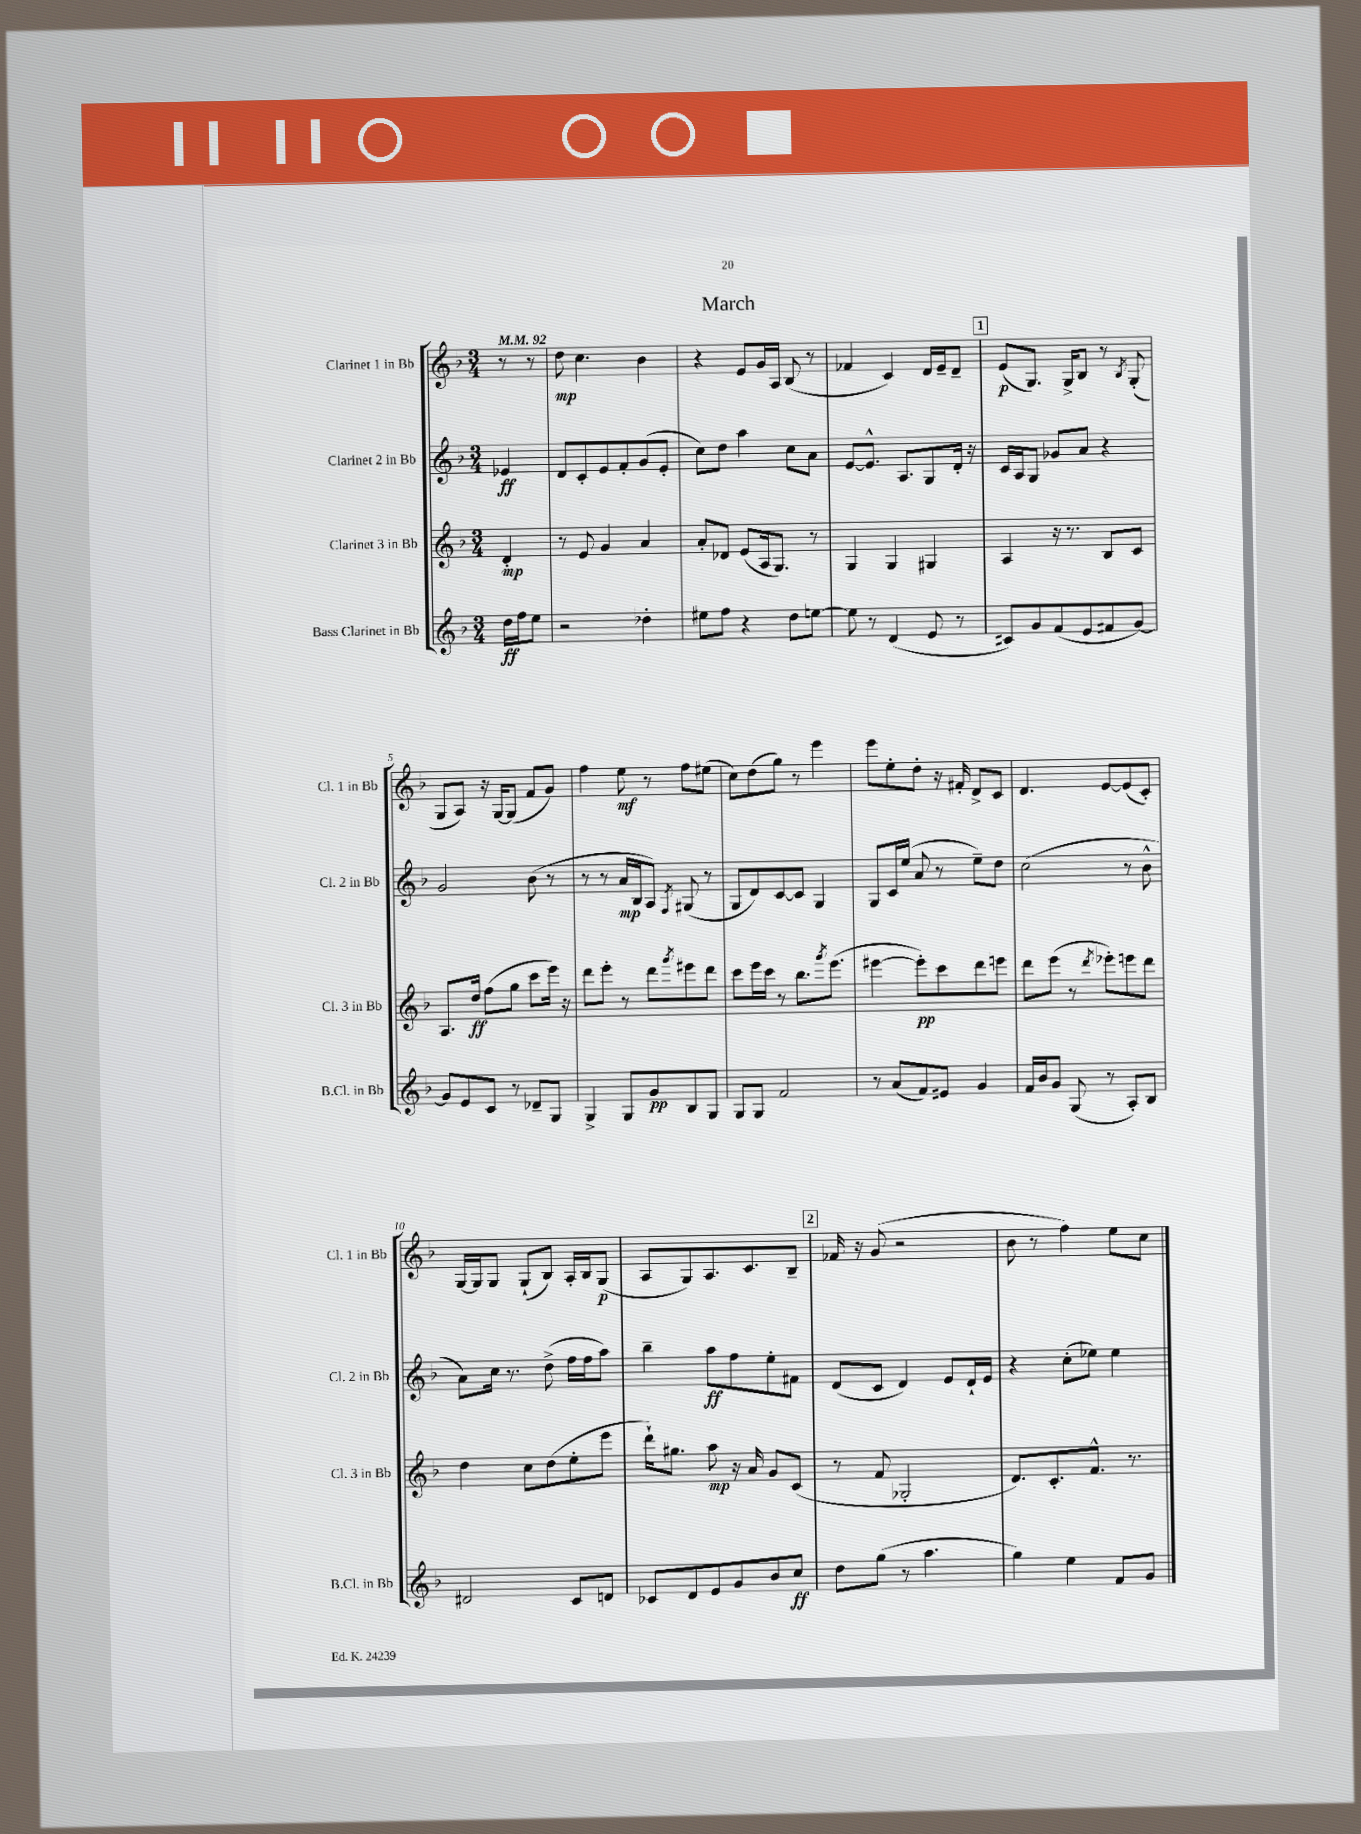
\header { title = "March" }
<<
\new StaffGroup <<
\new Staff = "s0" \with { instrumentName = "Clarinet 1 in Bb" shortInstrumentName = "Cl. 1 in Bb" } {
    \clef treble \key f \major \numericTimeSignature \time 3/4 \partial 4 \tempo 4 = 92
    r8 r8 |
    d''8\mp c''4. bes'4 |
    r4 e'8 g'16 a16 bes8( r8 |
    fes'4 c'4) d'16 e'16-- d'8-- |
    \mark \markup { \box "1" } e'8\p( g8.) g16-> bes8 r8 \acciaccatura { bes8 } g8-.( |
    g8 a8) r16 g16~ g8( f'8 g'8) |
    f''4 e''8\mf r8 f''8 eis''8( |
    c''8) d''8( g''8) r8 e'''4 |
    e'''8 e''8-. d''8-. r16 fis'16-. d'8-> c'8 |
    d'4. e'8~ e'8( c'8-.) |
    g16~ g16 g8 g8-!( bes8) a16-. bes16 g8\p( |
    a8 g8) a8. c'8. bes8-- |
    \mark \markup { \box "2" } fes'16 r16 g'8( r2 |
    bes'8 r8 f''4) e''8 c''8 \bar "|." |
}
\new Staff = "s1" \with { instrumentName = "Clarinet 2 in Bb" shortInstrumentName = "Cl. 2 in Bb" } {
    \clef treble \key f \major \numericTimeSignature \time 3/4 \partial 4
    ees'4\ff |
    d'8 c'8-. e'8 f'8-. g'8( e'8-. |
    c''8) d''8 a''4 c''8 a'8 |
    e'8~ e'8.-^ a8. g8 d'16-. r16 |
    \mark \markup { \box "1" } c'16 a16 g8 ges'8 a'8 r4 |
    g'2 bes'8( r8 |
    r8 r8 a'16\mp bes16 a8) \acciaccatura { f8 } gis8( r8 |
    g8 d'8) c'8~ c'8 g4 |
    g8 c'16 e''16( a'8 r8 e''8--) d''8 |
    c''2( r8 bes'8-^ |
    a'8) c''16 r8. d''8->( f''16 f''16 a''8) |
    bes''4-- a''8\ff f''8 e''8-. fis'8 |
    \mark \markup { \box "2" } d'8( c'8 d'4) e'8 d'16-! e'16 |
    r4 c''8-.( ees''8) ees''4 \bar "|." |
}
\new Staff = "s2" \with { instrumentName = "Clarinet 3 in Bb" shortInstrumentName = "Cl. 3 in Bb" } {
    \clef treble \key f \major \numericTimeSignature \time 3/4 \partial 4
    d'4-.\mp |
    r8 e'8 g'4 a'4 |
    a'8-. des'8 e'8( a16 g8.) r8 |
    g4 g4 gis4 |
    \mark \markup { \box "1" } a4 r16 r8. bes8 c'8 |
    a8. d''16\ff f''8( g''8 c'''8 e'''16) r16 |
    d'''8 e'''8-. r8 d'''8 \acciaccatura { g'''8 } eis'''8 d'''8 |
    c'''8 e'''16 c'''16 r8 bes''8. \acciaccatura { g'''8 } e'''8.( |
    eis'''4~ eis'''8-.\pp) c'''8 d'''8 e'''8 |
    d'''8 e'''8( r8 \acciaccatura { d'''8 } ees'''8-.) e'''8 d'''8 |
    d''4 c''8 d''8( e''8-. e'''8 |
    d'''16-!) gis''8. a''8\mp r16 a'16 g'8 c'8( |
    \mark \markup { \box "2" } r8 f'8 ges2-. |
    d'8.) c'8.-. f'8.-^ r8. \bar "|." |
}
\new Staff = "s3" \with { instrumentName = "Bass Clarinet in Bb" shortInstrumentName = "B.Cl. in Bb" } {
    \clef treble \key f \major \numericTimeSignature \time 3/4 \partial 4
    d''16\ff f''16 e''8 |
    r2 des''4-. |
    eis''8 f''8 r4 d''8 e''8~ |
    e''8 r8 d'4( e'8 r8 |
    \mark \markup { \box "1" } cis'8) g'8 f'8( e'8 fis'8 g'8~) |
    g'8 e'8 c'8 r8 des'8-- g8 |
    g4-> g8 g'8\pp bes8 g8 |
    g8 g8 f'2 |
    r8 a'8( f'8) eis'8 g'4 |
    f'16 bes'16 g'8 g8( r8 a8-.) bes8 |
    dis'2 c'8 d'8 |
    ces'8 d'8 e'8 g'8 bes'8 c''8\ff |
    \mark \markup { \box "2" } d''8 g''8( r8 a''4. |
    g''4) e''4 f'8 g'8 \bar "|." |
}
>>
>>
